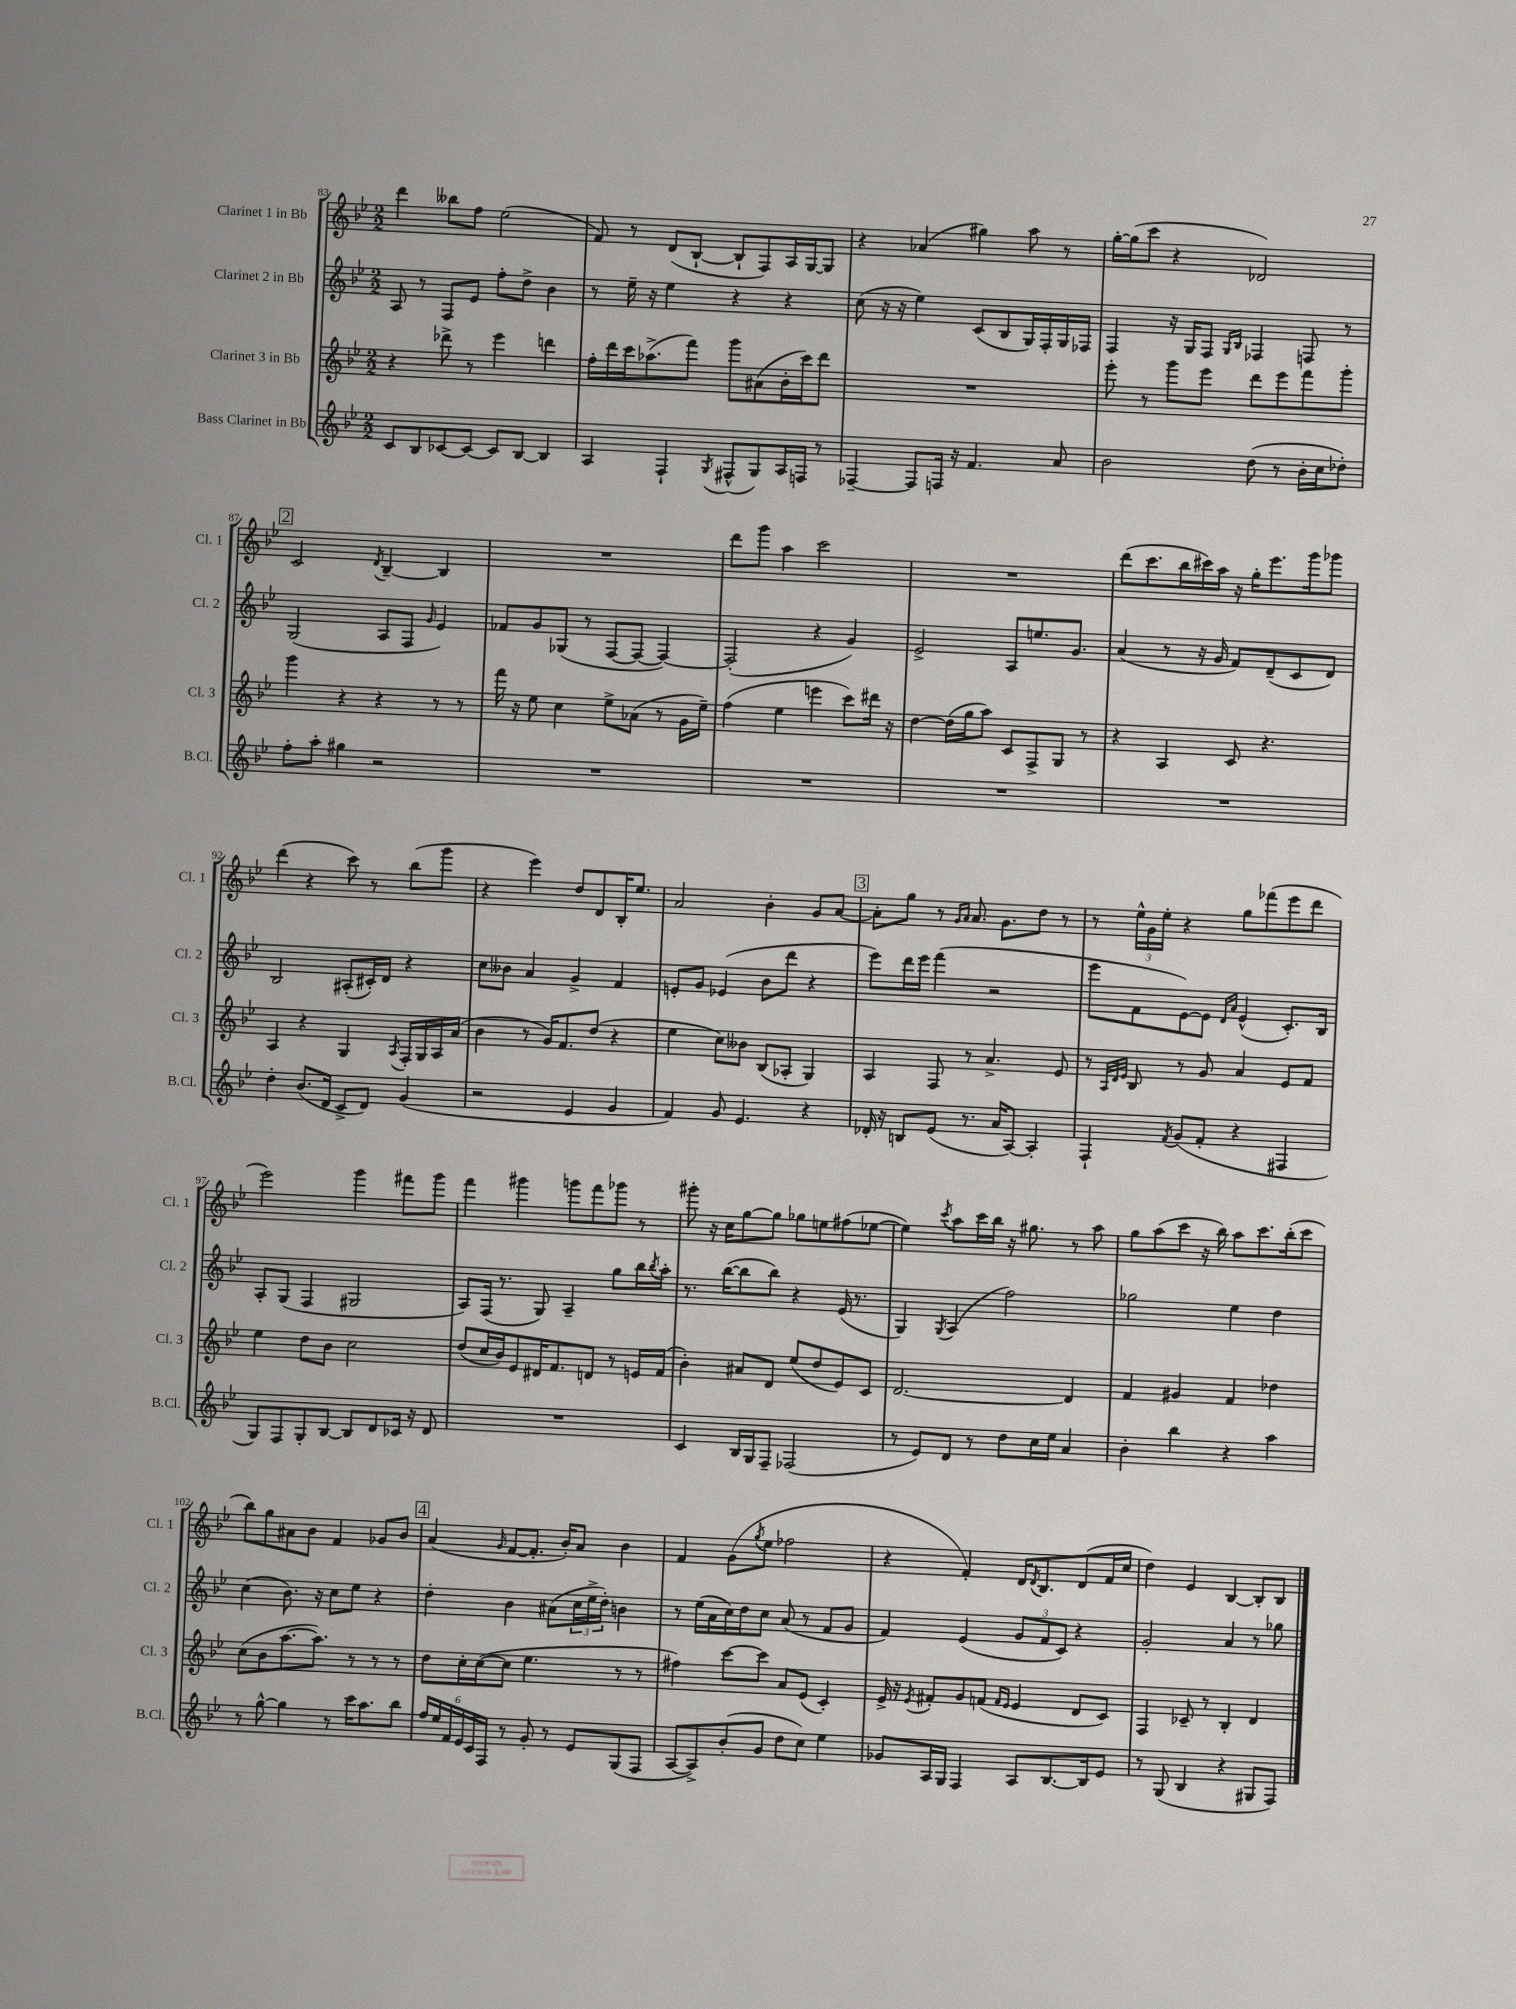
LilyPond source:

<<
\new StaffGroup <<
\new Staff = "s0" \with { instrumentName = "Clarinet 1 in Bb" shortInstrumentName = "Cl. 1" } {
    \clef treble \key bes \major \numericTimeSignature \time 2/2
    d'''4 beses''8 f''8 ees''2( |
    f'8) r8 d'8( bes8~-! bes8-! f8) a16 g16~ g8 |
    r4 aes'4( gis''4) a''8 r8 |
    g''16~-. g''16( c'''8 r4 des'2) |
    \mark \markup { \box "2" } c'2 \acciaccatura { d'8 } bes4~-- bes4 |
    R1 |
    d'''8 g'''8 a''4 c'''2 |
    R1 |
    d'''8( c'''8. bes''16 cis'''16) a''16 r16 g''16-. ees'''8. g'''16 ges'''8 |
    d'''4( r4 c'''8) r8 bes''8( g'''8 |
    r4 ees'''4) d''8 d'8 bes16-. ees''8. |
    a'2 bes'4-. g'8 a'8~ |
    \mark \markup { \box "3" } a'8-. g''8 r8 \grace { g'16 a'16 } a'8. g'8. d''8 r8 |
    r8 \tuplet 3/2 { ees''16-^ g'16 ees''16-. } r4 g''8 fes'''8( ees'''8 d'''8 |
    ees'''2) g'''4 fis'''8 g'''8 |
    f'''4 gis'''4 g'''8 f'''8 ges'''8 r8 |
    gis'''8-. r16 c''16 g''8~ g''8 ges''8 e''8 fis''8( ees''8~ |
    ees''4) \acciaccatura { c'''8 } a''8 c'''16 bes''16 r16 gis''8. r8 a''8 |
    g''8 a''8( c'''8 r16 bes''16) a''8 c'''8. bes''16-.( c'''8 |
    bes''8) g''8 ais'8 bes'8 f'4 ges'8 bes'8 |
    \mark \markup { \box "4" } a'4( \grace { g'16 } f'8~ f'8.-. bes'16-.) a'8 bes'4 |
    f'4 g'8( \acciaccatura { g''8 } ees''8 fes''2 |
    r4 f'4-.) d'16 \acciaccatura { d'8 } bes8. d'8( f'16 c''16 |
    d''4) ees'4 bes4~ bes8-. bes8 \bar "|." |
}
\new Staff = "s1" \with { instrumentName = "Clarinet 2 in Bb" shortInstrumentName = "Cl. 2" } {
    \clef treble \key bes \major \numericTimeSignature \time 2/2
    a8 r8 f8 ees'8 f''8-. d''8-> bes'4 |
    r8 ees''16-- r16 ees''4 r4 r4 |
    c''8( r16 r16 ees''4) c'8( bes8 g16) f16-. g16 fes16 |
    f4 r16 g16 f8 \grace { g16 bes16 } fes4 f8 r8 |
    \mark \markup { \box "2" } g2( a8 f8 \grace { g'16 } ees'4) |
    fes'8 g'8 ges8( r8 f8~ f8~ f4~) |
    f2-.( r4 g'4) |
    ees'2-> a8 e''8. g'8. |
    a'4( r8 r16 g'16 f'8) d'8--( c'8 d'8) |
    bes2 ais8-.( cis'16-.) d'16 r4 |
    c''8 beses'8 a'4 g'4-> f'4 |
    e'8-. g'8 ees'4( bes'8 d'''8 r4 |
    \mark \markup { \box "3" } ees'''8) d'''16 ees'''16 f'''4( r2 |
    ees'''8 f'8 ees'8~) ees'8 \grace { d'16 a'16 } ees'4-^( c'8.-.) bes16 |
    a8-. g8( f4 gis2 |
    a8) f16( r8. g8) a4-- g''8 bes''16 \acciaccatura { bes''8 } a''16-. |
    r8. bes''16~( bes''8 bes''8) r4 ees'16( r8. |
    g4) \acciaccatura { g8 } a4( f''2) |
    ges''2 ees''4 d''4 |
    c''4( bes'8.) r16 c''8 ees''8 r4 |
    \mark \markup { \box "4" } d''4-. bes'4 ais'8( \tuplet 3/2 { c''16 ees''16-> d''16-.) } b'4 |
    r8 ees''16( a'16 c''16) d''16 c''8 a'8( r8 f'8 g'8 |
    f'4) ees'4( \tuplet 3/2 { g'8 f'8 c'8) } r4 |
    g'2-. a'4 r8 ges''8 \bar "|." |
}
\new Staff = "s2" \with { instrumentName = "Clarinet 3 in Bb" shortInstrumentName = "Cl. 3" } {
    \clef treble \key bes \major \numericTimeSignature \time 2/2
    r4 des'''8-> r8 ees'''4 d'''4 |
    f''16-. d'''16 c'''16 aes''8.->( f'''8) g'''8 ais'8( bes'16-. c'''16) d'''8 |
    R1 |
    ees'''8-. r8 g'''8 ees'''8 d'''8 ees'''8 f'''8 g'''8-. |
    \mark \markup { \box "2" } g'''4 r4 r4 r8 r8 |
    f'''16 r16 ees''8 c''4 ees''8-> aes'8( r8 g'16 ees''16--) |
    f''4( ees''4 e'''4 c'''8) dis'''16 r16 |
    d''4~ d''16( g''16 a''8) c'8 f8-> g8 r8 |
    r4 a4 c'8 r4. |
    a4 r4 g4 \acciaccatura { a8 } f16-. g16 a16 a'16( |
    bes'4 r8 g'16) f'8. d''8( r4 |
    ees''4 c''8) beses'8 bes8( aes8-. g4) |
    \mark \markup { \box "3" } a4 f8 r8 a'4.-> ees'8 |
    r8 \grace { a32 d'32 ees'32 } bes8 r8 g'8 a'4 ees'8 f'8 |
    ees''4 d''8 bes'8 c''2 |
    d''8( c''16 bes'16) ees'8 dis'16 f'8. d'8 r8 e'16 f'16( |
    bes'4-.) ais'8 d'8 ees''8( d''8 ees'8) c'8 |
    d'2.~ d'4 |
    f'4 gis'4 f'4 des''4 |
    c''8( bes'8 a''8.~ a''8.) r8 r8 r8 |
    \mark \markup { \box "4" } d''8 c''16-. c''16~( c''8 ees''4. r8 r8 |
    fis''4) c'''8~ c'''8 a'8 ees'8( c'4-.) |
    ees'16-> r16 \acciaccatura { ees'8 } fis'8-. g'8 f'8( \grace { f'16 ees'16 } ees'4 d'8 c'8) |
    f4 ces'8-- r8 bes4-. d'4 \bar "|." |
}
\new Staff = "s3" \with { instrumentName = "Bass Clarinet in Bb" shortInstrumentName = "B.Cl." } {
    \clef treble \key bes \major \numericTimeSignature \time 2/2
    c'8 bes8 ces'8~ ces'8~ ces'8 bes8~ bes4 |
    a4 f4-! \acciaccatura { g8 } fis8-^( g8) a16 f16 r8 |
    fes4~-- fes8 f16 r16 f'4. a'8 |
    bes'2 d''8( r8 bes'16-. c''16 des''8-.) |
    \mark \markup { \box "2" } f''8-. a''8-. gis''4 r2 |
    R1 |
    R1 |
    R1 |
    R1 |
    d''4-. bes'8.( d'16 c'8-> d'8) g'4( |
    r2 ees'4 g'4 |
    f'4) g'8 ees'4. r4 |
    \mark \markup { \box "3" } des'16-. r16 b8 ees'8( r8. a'16 a8~) a4-. |
    f4-! \acciaccatura { f'8 } g'8( f'8-. r4 fis4 |
    g8) f8 g8-. bes8~ bes8 d'8 ces'16 r16 d'8 |
    R1 |
    c'4 bes16 g16 f8-- fes2( |
    r8 ees'8) d'8 r8 d''8 c''16 ees''16 a'4 |
    bes'4-. bes''4 r4 a''4 |
    r8 g''8~-^ g''4 r8 c'''16 a''8. bes''8 |
    \mark \markup { \box "4" } \tuplet 6/4 { f''16 ees''16 f'16 ees'16 c'16 f16 } r8 g'8-. r8 ees'8 g8( f8 |
    a8~ a8->) bes'8-.( g'8 d''8 c''8) ees''4 |
    ges'8 a16 g16 f4 a8 bes8.~ bes16 ees'8 |
    r8 g8( bes4 r4 gis8 f8) \bar "|." |
}
>>
>>
\layout { \context { \Score currentBarNumber = #83 } }
